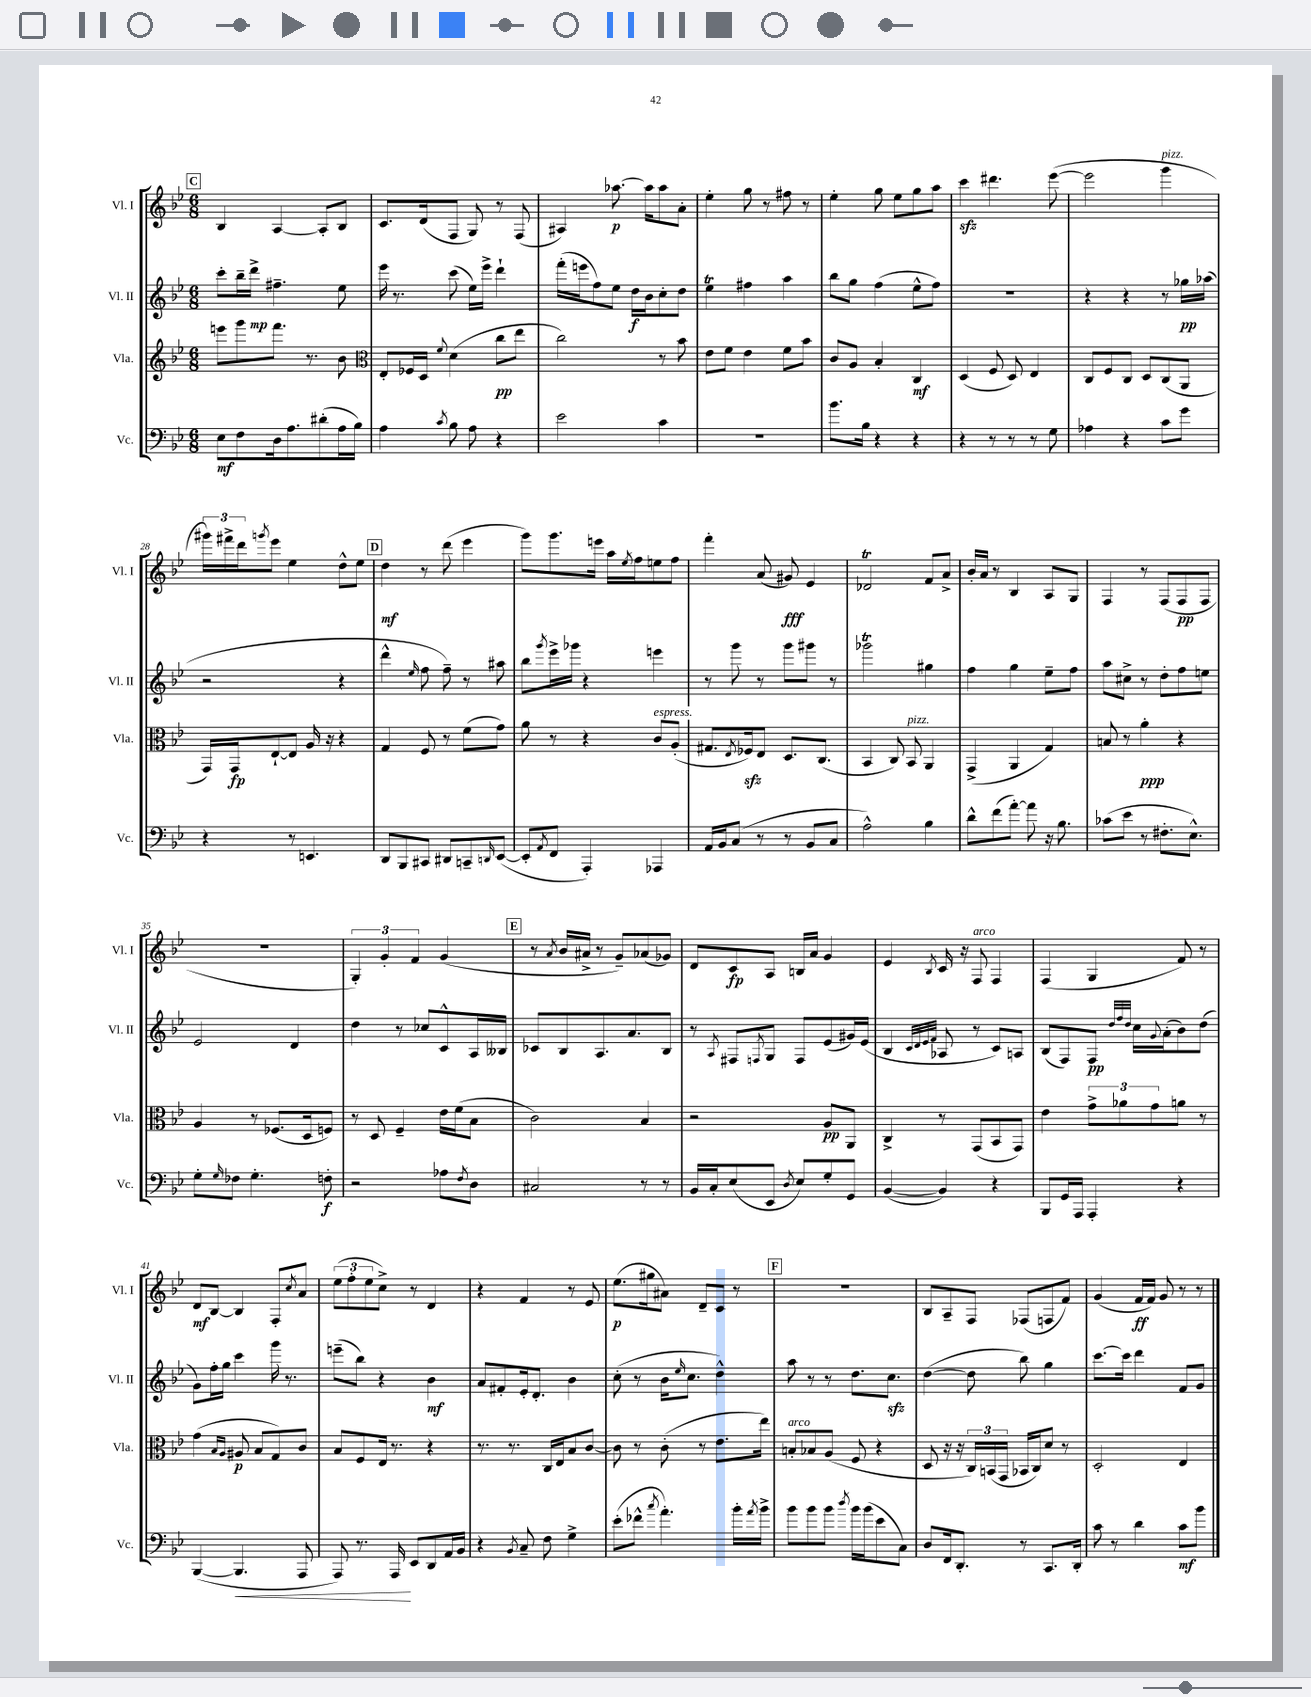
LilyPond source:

<<
\new StaffGroup <<
\new Staff = "s0" \with { instrumentName = "Vl. I" shortInstrumentName = "Vl. I" } {
    \clef treble \key bes \major \numericTimeSignature \time 6/8
    \mark \markup { \box "C" } bes4 a4~ a8-. bes8 |
    c'8. d'16( f8 g8) r8 f8( |
    ais4) aes''8.~\p aes''16 aes''8 a'8-. |
    ees''4-. g''8 r8 fis''8 r8 |
    ees''4-. g''8 ees''8 g''8 a''8 |
    c'''4\sfz dis'''4. ees'''8~( |
    ees'''2 g'''4^\markup { \italic "pizz." } |
    \tuplet 3/2 { gis'''16) fis'''16-> d'''16 } \acciaccatura { g'''8 } ees'''8 ees''4 d''8-^ ees''8 |
    \mark \markup { \box "D" } d''4\mf r8 d'''8( ees'''4 |
    g'''8) g'''8. e'''16 a''16 \acciaccatura { ees''8 } f''16 e''8 f''8 |
    f'''4-. a'8( gis'8\fff) ees'4 |
    des'2\trill f'8 a'8-> |
    bes'16-. a'16 r8 bes4 a8 g8 |
    f4 r8 f8( f8\pp f8 |
    R2. |
    \tuplet 3/2 { g4-.) g'4-. f'4 } g'4( |
    \mark \markup { \box "E" } r8 \acciaccatura { a'8 } bes'16 ais'16-> r8 g'8--) aes'8( ges'8) |
    d'8 c'8\fp a8 b16 a'16 g'4 |
    ees'4 \acciaccatura { bes8 } c'16 r16 f8^\markup { \italic "arco" } f4 |
    f4( g4 f'8) r8 |
    d'8\mf bes8~ bes4 f8-. \acciaccatura { c''8 } a'8 |
    \tuplet 3/2 { ees''8( f''8-. ees''8 } c''8->) r8 d'4 |
    r4 f'4 r8 ees'8 |
    ees''8.\p( gis''16 ais'8) d'8-- c'8 r8 |
    \mark \markup { \box "F" } R2. |
    bes8 a8-- f8 fes8( f8 f'8) |
    g'4( f'16\ff f'16) g'8 r8 r8 \bar "|." |
}
\new Staff = "s1" \with { instrumentName = "Vl. II" shortInstrumentName = "Vl. II" } {
    \clef treble \key bes \major \numericTimeSignature \time 6/8
    \mark \markup { \box "C" } c'''8-. bes''16-- d'''16->\mp fis''4.-- ees''8 |
    ees'''16 r8. c'''8( ees''16) ees'''16-> d'''4-! |
    f'''16-.( e'''16 f''8) ees''8 d''16\f bes'16 c''8-. d''8 |
    ees''4\trill fis''4 a''4 |
    bes''8 g''8 f''4( ees''8-^ f''8) |
    R2. |
    r4 r4 r8 ges''16\pp aes''16( |
    r2 r4 |
    \mark \markup { \box "D" } d'''4-^ \grace { ees''16 } f''8 f''8--) r8 ais''8 |
    bes''8 \acciaccatura { g'''8 } ees'''16-> ges'''16 r4 e'''4 |
    r8 g'''8 r8 g'''8 gis'''8 r8 |
    ges'''2\trill gis''4 |
    f''4 g''4 ees''8-- f''8 |
    a''8 cis''8-> r8 d''8-. f''8 e''8 |
    ees'2 d'4 |
    d''4 r8 ces''8 c'8-^ a16 beses16 |
    \mark \markup { \box "E" } ces'8 bes8 a8. a'8. bes8 |
    r8 \acciaccatura { a8 } fis8 \acciaccatura { f8 } g8 f8 ees'8( gis'16) ees'16( |
    bes4 \grace { c'32 d'32 ees'32 f'32 } aes8 r8 c'8) a8 |
    bes8( f8) f8\pp \grace { d''32 f''32 d''32 } c''16 \appoggiatura { g'8 } a'16-.( bes'8) d''8( |
    g'8) f''16-. g''16 c'''4 g'''16 r8. |
    e'''8--( bes''8) r4 bes'4\mf |
    a'8 fis'8-. ees'16-. d'8.-. bes'4 |
    c''8-.( r8 bes'16 \grace { ees''16 } c''8. d''4-^) |
    \mark \markup { \box "F" } a''8 r8 r8 d''8. c''8.\sfz |
    d''4~( d''8 bes''8) g''4 |
    c'''8.~ c'''16 d'''4 f'8 g'8 \bar "|." |
}
\new Staff = "s2" \with { instrumentName = "Vla." shortInstrumentName = "Vla." } {
    \clef treble \key bes \major \numericTimeSignature \time 6/8
    \mark \markup { \box "C" } e'''8 g'''8 f'''8. r8. bes'8 |
    \clef alto ees8-. fes16 d16 \appoggiatura { f'8 } d'4( c''8\pp ees''8 |
    c''2) r8 bes'8 |
    ees'8 f'8 ees'4 f'8 bes'8 |
    c'8 a8 bes4-. c4\mf |
    d4( f8 d8) ees4 |
    c8 f8 c8 d8 c8( a,8 |
    g,16) g,16\fp ees8~-! ees8 a16 r16 r4 |
    \mark \markup { \box "D" } g4 f8 r8 f'8( g'8) |
    a'8 r8 r4 c'8^\markup { \italic "espress." } a8-.( |
    gis8. \acciaccatura { ees8 } fes16\sfz) ees8 d8. c8.( |
    bes,4 c8) bes,8^\markup { \italic "pizz." } a,4 |
    g,4->( a,4 g4) |
    b8 r8 a'4-.\ppp r4 |
    a4 r8 fes8.( d16 f8) |
    r8 d8 f4-- ees'16 f'16( bes8 |
    \mark \markup { \box "E" } c'2) bes4 |
    r2 a8\pp a,8 |
    c4-> r8 g,8( bes,8 g,8) |
    ees'4 \tuplet 3/2 { g'8-> aes'8 g'8 } a'8 r8 |
    g'4( \grace { bes16 a16 } ais8\p bes8 g8) c'8 |
    bes8 f8 ees16 r8. r4 |
    r8. r8. c16 ees16 bes8 c'8~ |
    c'8 r8 c'8-.( r8 ees'8. ees''16) |
    \mark \markup { \box "F" } b8-.^\markup { \italic "arco" } bes8 a8( f8 r4 |
    d8 r16 r16 \tuplet 3/2 { c16) b,16( g,16 } bes,16 c16) d'8 r8 |
    d2-. ees4 \bar "|." |
}
\new Staff = "s3" \with { instrumentName = "Vc." shortInstrumentName = "Vc." } {
    \clef bass \key bes \major \numericTimeSignature \time 6/8
    \mark \markup { \box "C" } ees8\mf f8 d16 a8. dis'8-.( a16 bes16) |
    a4 \acciaccatura { c'8 } bes8 a8 r4 |
    ees'2 c'4 |
    R2. |
    bes'8. bes16 r4 r4 |
    r4 r8 r8 r8 g8 |
    aes4 r4 c'8 g'8 |
    r4 r8 e,4. |
    \mark \markup { \box "D" } d,8 bes,,8 cis,8 dis,8 c,8-- \grace { d,16 } ees,8~( |
    ees,8-. \acciaccatura { a,8 } f,8 a,,4-.) aes,,4 |
    a,16 bes,16 c8( r8 r8 bes,8 c8 |
    a2-^) bes4 |
    d'8-^ f'8( a'8~-.) a'8 r16 bes8. |
    ces'8( ees'8 r8 fis8.-. ees8.-^) |
    g8-. \grace { g16 } fes8 g4.-. f8-.\f |
    r2 aes8 \acciaccatura { f8 } d8 |
    \mark \markup { \box "E" } cis2 r8 r8 |
    bes,16 c16-. ees8( ees,8 \acciaccatura { d8 } ees8) g8-. g,8 |
    bes,4~( bes,4) r4 |
    bes,,8 g,16 a,,16 a,,4-. r4 |
    bes,,4~( bes,,4.\< a,,8 |
    a,,8) r8. a,,16\! ees,8 d,8 a,16 bes,16 |
    r4 \acciaccatura { bes,8 } c8-- f8 g4-> |
    ees'8-.( fes'8-^ \acciaccatura { c''8 } a'4.-.) bes'16-. \acciaccatura { a'8 } bes'16-> |
    \mark \markup { \box "F" } bes'8 bes'8 bes'8 \acciaccatura { d''8 } bes'16 bes'16( ees'8 c8) |
    d8 f,16 d,8.-. r8 c,8. d,16-. |
    c'8 r8 d'4 c'8\mf bes'8 \bar "|." |
}
>>
>>
\layout { \context { \Score currentBarNumber = #21 } }
